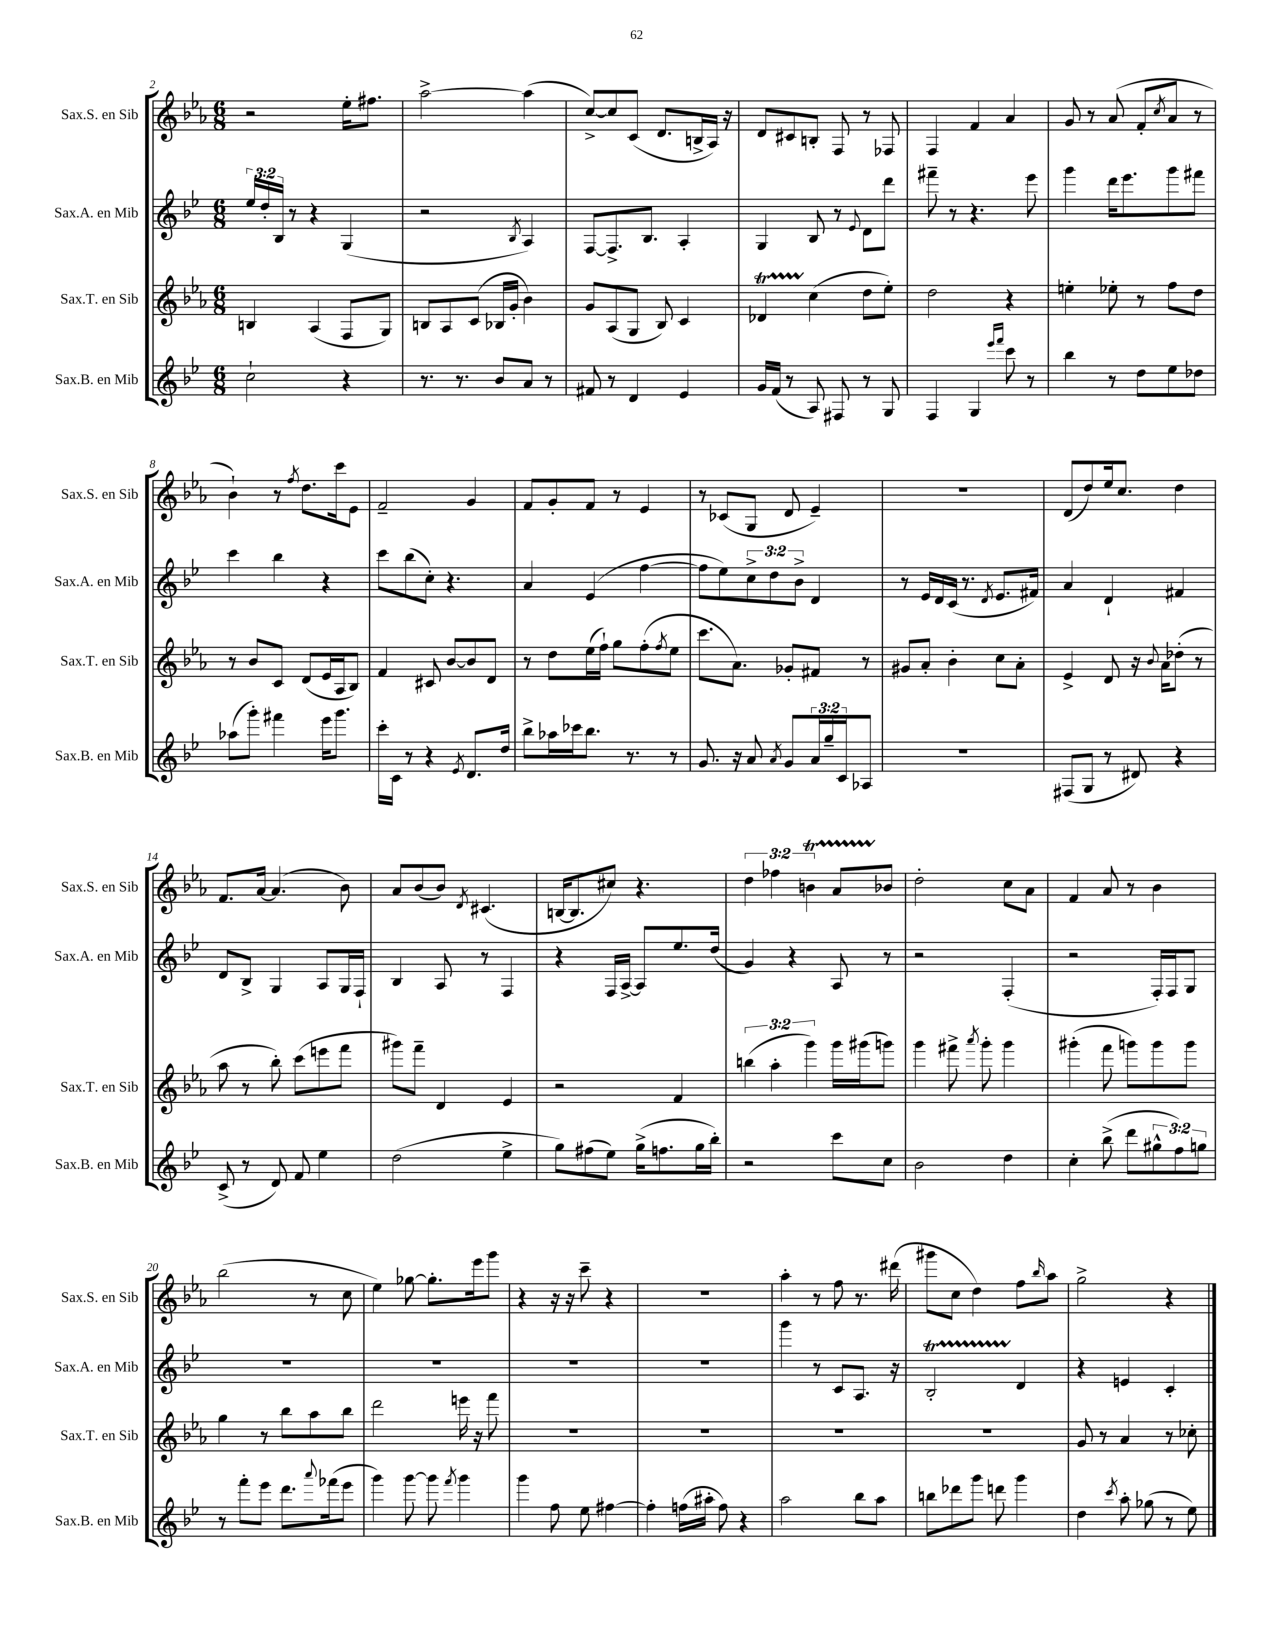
<<
\new StaffGroup <<
\new Staff = "s0" \with { instrumentName = "Sax.S. en Sib" shortInstrumentName = "Sax.S. en Sib" } {
    \clef treble \key ees \major \numericTimeSignature \time 6/8 \override Staff.TupletNumber.text = #tuplet-number::calc-fraction-text
    r2 ees''16-. fis''8. |
    aes''2~-> aes''4( |
    c''8~->) c''8 c'8( d'8. b16-> aes16) r16 |
    d'8 cis'8 b8-. f8 r8 fes8 |
    f4 f'4 aes'4 |
    g'8 r8 aes'8( f'8-. \acciaccatura { c''8 } aes'8 r8 |
    bes'4-!) r8 \acciaccatura { f''8 } d''8. c'''16 ees'8 |
    f'2-- g'4 |
    f'8 g'8-. f'8 r8 ees'4 |
    r8 ces'8( g8 d'8 ees'4--) |
    R2. |
    d'8( d''8) ees''16 c''8. d''4 |
    f'8. aes'16~ aes'4.( bes'8) |
    aes'8 bes'8( bes'8) \acciaccatura { d'8 } cis'4.( |
    b16~ b8. cis''8) r4. |
    \tuplet 3/2 { d''4 fes''4 b'4\startTrillSpan } aes'8 bes'8\stopTrillSpan |
    d''2-. c''8 aes'8 |
    f'4 aes'8 r8 bes'4 |
    bes''2( r8 c''8 |
    ees''4) ges''8~ ges''8.-. ees'''16 g'''8 |
    r4 r16 r16 c'''8-- r4 |
    R2. |
    aes''4-. r8 f''8 r8. dis'''16( |
    gis'''8 c''8 d''4) f''8 \grace { bes''16 } aes''8 |
    g''2-> r4 \bar "|." |
}
\new Staff = "s1" \with { instrumentName = "Sax.A. en Mib" shortInstrumentName = "Sax.A. en Mib" } {
    \clef treble \key bes \major \numericTimeSignature \time 6/8 \override Staff.TupletNumber.text = #tuplet-number::calc-fraction-text
    \tuplet 3/2 { ees''16 d''16-. bes16 } r8 r4 g4( |
    r2 \acciaccatura { bes8 } a4) |
    f8~ f8.-> bes8. a4-. |
    g4 bes8 r8 \appoggiatura { ees'8 } d'8 d'''8 |
    fis'''8-- r8 r4. ees'''8 |
    g'''4 d'''16 ees'''8. g'''8 fis'''8 |
    c'''4 bes''4 r4 |
    c'''8 bes''8( c''8-.) r4. |
    a'4 ees'4( f''4~ |
    f''8 ees''8) \tuplet 3/2 { c''8-> d''8 bes'8-> } d'4 |
    r8 ees'16 d'16 c'16( r8. \acciaccatura { d'8 } ees'8. fis'16) |
    a'4 d'4-! fis'4 |
    d'8 bes8-> g4 a8 g16 f16-! |
    bes4 a8 r8 f4 |
    r4 f16 a16~-> a8 ees''8. d''16( |
    g'4) r4 a8 r8 |
    r2 f4-.( |
    r2 f16-.) f16 g8 |
    R2. |
    R2. |
    R2. |
    R2. |
    g'''4 r8 c'8 a8. r16 |
    bes2-.\startTrillSpan d'4\stopTrillSpan |
    r4 e'4 c'4-. \bar "|." |
}
\new Staff = "s2" \with { instrumentName = "Sax.T. en Sib" shortInstrumentName = "Sax.T. en Sib" } {
    \clef treble \key ees \major \numericTimeSignature \time 6/8 \override Staff.TupletNumber.text = #tuplet-number::calc-fraction-text
    b4 aes4( f8 g8) |
    b8 aes8 c'8( bes16 g'16-. bes'4) |
    g'8 aes8( g8 bes8) c'4 |
    des'4\startTrillSpan c''4\stopTrillSpan( d''8 ees''8-.) |
    d''2 r4 |
    e''4-. ees''8-. r8 f''8 d''8 |
    r8 bes'8 c'8 d'8( ees'16 aes16 bes8) |
    f'4 cis'8 bes'8~ bes'8 d'8 |
    r8 d''8 ees''16( f''16-!) g''8 f''8-.( \acciaccatura { f''8 } ees''8 |
    c'''8. aes'8.) ges'8-. fis'8 r8 |
    gis'8 aes'8-. bes'4-. c''8 aes'8-. |
    ees'4-> d'8 r16 \appoggiatura { bes'8 } aes'16 des''8-.( r8 |
    aes''8 r8 bes''8-.) c'''8( e'''8 f'''8 |
    gis'''8) f'''8-- d'4 ees'4 |
    r2 f'4 |
    \tuplet 3/2 { b''4( aes''4-. g'''4) } g'''16 gis'''16( g'''8) |
    g'''4 fis'''8-> \acciaccatura { aes'''8 } g'''8-. g'''4 |
    gis'''4-.( f'''8 g'''8) g'''8 g'''8 |
    g''4 r8 bes''8 aes''8 bes''8 |
    d'''2 e'''16 r16 f'''8 |
    R2. |
    R2. |
    R2. |
    R2. |
    g'8 r8 aes'4 r8 ces''8-. \bar "|." |
}
\new Staff = "s3" \with { instrumentName = "Sax.B. en Mib" shortInstrumentName = "Sax.B. en Mib" } {
    \clef treble \key bes \major \numericTimeSignature \time 6/8 \override Staff.TupletNumber.text = #tuplet-number::calc-fraction-text
    c''2-! r4 |
    r8. r8. bes'8 a'8 r8 |
    fis'8 r8 d'4 ees'4 |
    g'16 f'16( r8 a8) fis8 r8 g8 |
    f4 g4 \grace { ees'''16 f'''16 } c'''8 r8 |
    bes''4 r8 d''8 ees''8 des''8 |
    aes''8( g'''8-.) fis'''4 ees'''16 g'''8. |
    c'''16-. c'16 r8 r4 \acciaccatura { ees'8 } d'8. d''16 |
    bes''8-> aes''16 ces'''16 bes''8. r8. r8 |
    g'8. r16 a'8 \acciaccatura { a'8 } g'8 \tuplet 3/2 { a'16 g''16-- c'16 } aes8 |
    R2. |
    fis8( g8 r8 dis'8) r4 |
    c'8->( r8 d'8) f'8 ees''4 |
    d''2( ees''4-> |
    g''8) fis''8( ees''8) g''16->( f''8. g''16 bes''16-.) |
    r2 c'''8 c''8 |
    bes'2 d''4 |
    c''4-. bes''8->( d'''8 \tuplet 3/2 { gis''8-^ f''8) g''8 } |
    r8 f'''8-. ees'''8 d'''8. \appoggiatura { a'''8 } fes'''16( ees'''8 |
    g'''4) g'''8~ g'''8 \acciaccatura { f'''8 } g'''4 |
    g'''4 f''8 ees''8 fis''4~ |
    fis''4-. f''16( ais''16-. f''8) r4 |
    a''2 bes''8 a''8 |
    b''8 des'''8 g'''8 d'''8 g'''4 |
    d''4 \acciaccatura { c'''8 } a''8-. ges''8( r8 ees''8) \bar "|." |
}
>>
>>
\layout { \context { \Score currentBarNumber = #2 } }
